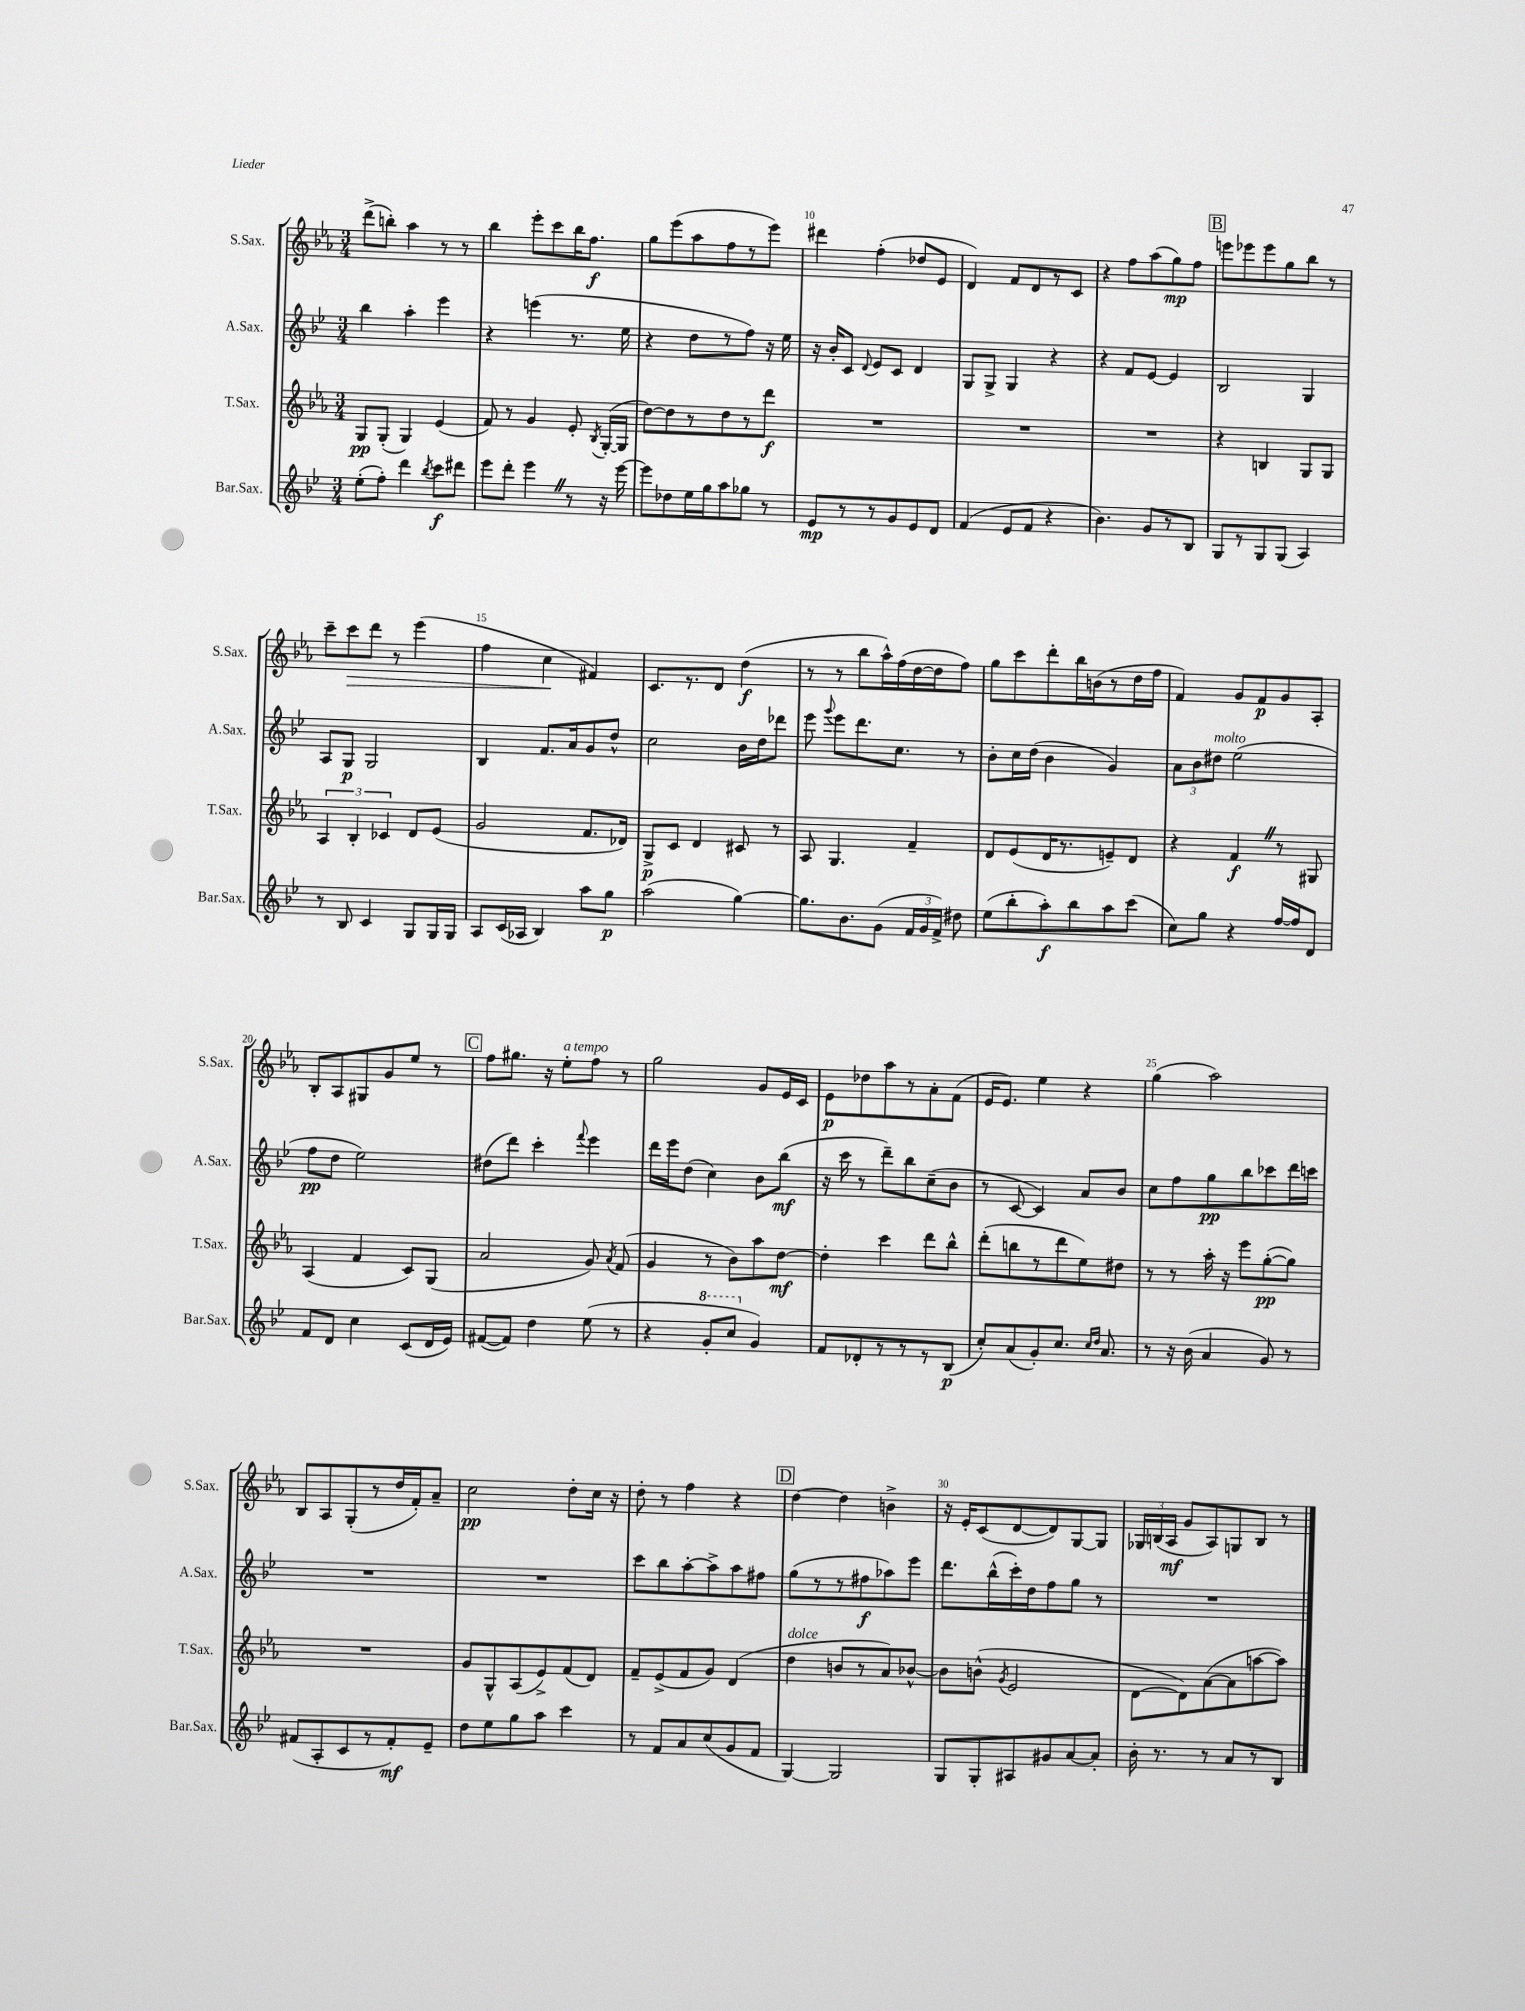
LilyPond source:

<<
\new StaffGroup <<
\new Staff = "s0" \with { instrumentName = "S.Sax." shortInstrumentName = "S.Sax." } {
    \clef treble \key ees \major \numericTimeSignature \time 3/4
    \autoBeamOff d'''8[->( b''8]-.) aes''4 r8 r8 |
    bes''4 ees'''8[-. c'''8 bes''16 f''8.]\f |
    g''8[ ees'''8( aes''8 f''8 r8 ees'''8]) |
    dis'''4 f''4-.( des''8[ ees'8] |
    d'4) f'8[ d'8 r8 c'8] |
    r4 f''8[ aes''8( g''8\mp) f''8] |
    \mark \markup { \box "B" } e'''8[ ees'''8 ees'''8 g''8 bes''8] r8 |
    c'''8[-- c'''8\> d'''8] r8 ees'''4( |
    f''4 c''4\! fis'4) |
    c'8.[ r8. d'8] d''4\f( |
    r8 r8 bes''8[ aes''16-^) f''16( d''16~ d''16 f''8]) |
    g''8[ c'''8 d'''8-. bes''16 b'16( r8 d''16 f''16] |
    f'4) g'8[ f'8\p g'8 aes8]-. |
    bes8[-. aes8 gis8 g'8 ees''8] r8 |
    \mark \markup { \box "C" } f''8[ gis''8.] r16 ees''8[-.^\markup { \italic "a tempo" } f''8] r8 |
    g''2 g'8[ ees'16 c'16] |
    ees'8[\p des''8 aes''8 r8 aes'8-. f'8]( |
    ees'16[ ees'8.]) ees''4 r4 |
    g''4( aes''2) |
    bes8[ aes8 g8-.( r8 d''16 f'16-.) aes'8]-- |
    c''2\pp d''8[-. c''16] r16 |
    d''8-. r8 f''4 r4 |
    \mark \markup { \box "D" } d''4~ d''4 b'4-> |
    r16 ees'16[-. c'8( d'8~ d'8) g8~ g8] |
    \tuplet 3/2 { ges16[ b16( aes16]\mf } g'8[ aes8) g8 b8] r8 \bar "|." |
}
\new Staff = "s1" \with { instrumentName = "A.Sax." shortInstrumentName = "A.Sax." } {
    \clef treble \key bes \major \numericTimeSignature \time 3/4
    \autoBeamOff bes''4 a''4-. ees'''4 |
    r4 e'''4( r8. ees''16 |
    r4 d''8[ r8 f''8]) r16 ees''16 |
    r16 bes'16[-. c'8] \appoggiatura { d'8 } ees'8[ c'8] d'4 |
    g8[ g8]-> g4 r4 |
    r4 f'8[ ees'8]~ ees'4 |
    \mark \markup { \box "B" } bes2 g4 |
    a8[ g8]\p g2 |
    bes4 f'8.[ a'16 g'8 d''8]-^ |
    c''2 bes'16[ d''16 des'''8] |
    ees'''8 \appoggiatura { g'''8 } ees'''8[ d'''8. c''8.] r8 |
    bes'8[-. c''16 d''16]( bes'4 g'4) |
    \tuplet 3/2 { a'8[ bes'8 dis''8]^\markup { \italic "molto" } } ees''2( |
    f''8[\pp d''8] ees''2) |
    \mark \markup { \box "C" } dis''8[( d'''8]) c'''4-. \appoggiatura { f'''8 } ees'''4 |
    d'''16[ ees'''16 d''8]( c''4) bes'8[ bes''8]\mf( |
    r16 c'''16 r8 d'''8[--) bes''8 c''8--( bes'8] |
    r8 c'8~ c'4) a'8[ bes'8] |
    c''8[ f''8 g''8\pp bes''8 ces'''8 d'''16 c'''16] |
    R2. |
    R2. |
    c'''8[ bes''8 a''8~-. a''8-> a''8 fis''8] |
    \mark \markup { \box "D" } g''8[( r8 r8 fis''8\f aes''8) ees'''8] |
    d'''8.[ bes''16-^( c'''16-.) d''16 f''8 g''8] r8 |
    R2. \bar "|." |
}
\new Staff = "s2" \with { instrumentName = "T.Sax." shortInstrumentName = "T.Sax." } {
    \clef treble \key ees \major \numericTimeSignature \time 3/4
    \autoBeamOff g8[\pp g8]-.( g4) ees'4( |
    f'8) r8 g'4 ees'8-. \acciaccatura { bes8 } g16[~-.( g16] |
    d''8[~) d''8 r8 d''8 r8 d'''8]\f |
    R2. |
    R2. |
    R2. |
    \mark \markup { \box "B" } r4 b4 g8[ g8] |
    \tuplet 3/2 { aes4 bes4-. ces'4 } d'8[ ees'8]( |
    g'2 f'8.[ des'16]) |
    g8[->\p c'8] d'4 cis'8 r8 |
    aes8 g4. f'4-- |
    d'8[ ees'8( d'16 r8. e'8--) d'8] |
    r4 f'4\f \once \override BreathingSign.text = \markup { \musicglyph "scripts.caesura.straight" } \breathe r8 gis8 |
    aes4( f'4 c'8[) g8]( |
    \mark \markup { \box "C" } aes'2 g'8) \acciaccatura { aes'8 } f'8( |
    g'4 r8 bes'8[) aes''8 d''8]~\mf |
    d''4-. c'''4 d'''8[ bes''8]-^ |
    d'''8[-.( b''8 r8 d'''8 ees''8) dis''8] |
    r8 r8 aes''16-. r16 ees'''8[ g''8~-.\pp( g''8]) |
    R2. |
    g'8[ g8-^ aes8( ees'8->) f'8( d'8]) |
    f'8[-- ees'8->( f'8 g'8]) d'4( |
    \mark \markup { \box "D" } d''4^\markup { \italic "dolce" } b'8[ r8 aes'8) bes'8]~-^ |
    bes'8[ b'8]-^( \acciaccatura { g'8 } ees'2 |
    d'8[~ d'8) aes'8~( aes'8 a''8~ a''8]) \bar "|." |
}
\new Staff = "s3" \with { instrumentName = "Bar.Sax." shortInstrumentName = "Bar.Sax." } {
    \clef treble \key bes \major \numericTimeSignature \time 3/4
    \autoBeamOff ees''8[-.( f''8]-.) d'''4 \acciaccatura { bes''8 } c'''8[\f dis'''8] |
    ees'''8[ d'''8]-. ees'''4 \once \override BreathingSign.text = \markup { \musicglyph "scripts.caesura.straight" } \breathe r8 r16 ees'''16~ |
    ees'''8[ des''8 ees''16 g''16 a''8 ges''8] r8 |
    ees'8[\mp r8 r8 g'8 ees'8 d'8] |
    f'4( ees'8[ f'8] r4 |
    bes'4.) g'8[ r8 bes8] |
    \mark \markup { \box "B" } g8[ r8 g8 g8]( a4) |
    r8 bes8 c'4 g8[ g16 g16] |
    a8[ c'16( aes16] bes4) a''8[ g''8]\p |
    a''2( g''4~) |
    g''8.[ bes'8. g'8]( \tuplet 3/2 { f'16[ g'16 f'16]->) } dis''8 |
    ees''8[( bes''8-. a''8-.\f) bes''8 a''8 c'''8]( |
    c''8[) g''8] r4 f''16[~ f''16 d'8] |
    f'8[ d'8] c''4 c'8[( d'16 ees'16]) |
    \mark \markup { \box "C" } fis'8[~( fis'8]) d''4 ees''8( r8 |
    r4 \ottava #1 g''8[-. c'''8] \ottava #0 g'4) |
    f'8[ des'8-. r8 r8 r8 bes8]\p( |
    c''8[-.) a'8( g'8-.) c''8.] \grace { c''16[ d''16] } a'8. |
    r8 r16 bes'16( a'4 g'8) r8 |
    fis'8[( a8-. c'8 r8 fis'8-.\mf) ees'8]-- |
    d''8[ ees''8 g''8 a''8] c'''4 |
    r8 f'8[ a'8 c''8( g'8 f'8] |
    \mark \markup { \box "D" } g4~) g2 |
    g8[ g8-. ais8 gis'8 a'8~ a'8]-. |
    bes'16-. r8. r8 a'8[ r8 bes8] \bar "|." |
}
>>
>>
\layout { \context { \Score currentBarNumber = #7 \override BarNumber.break-visibility = ##(#f #t #t) barNumberVisibility = #(every-nth-bar-number-visible 5) } }
